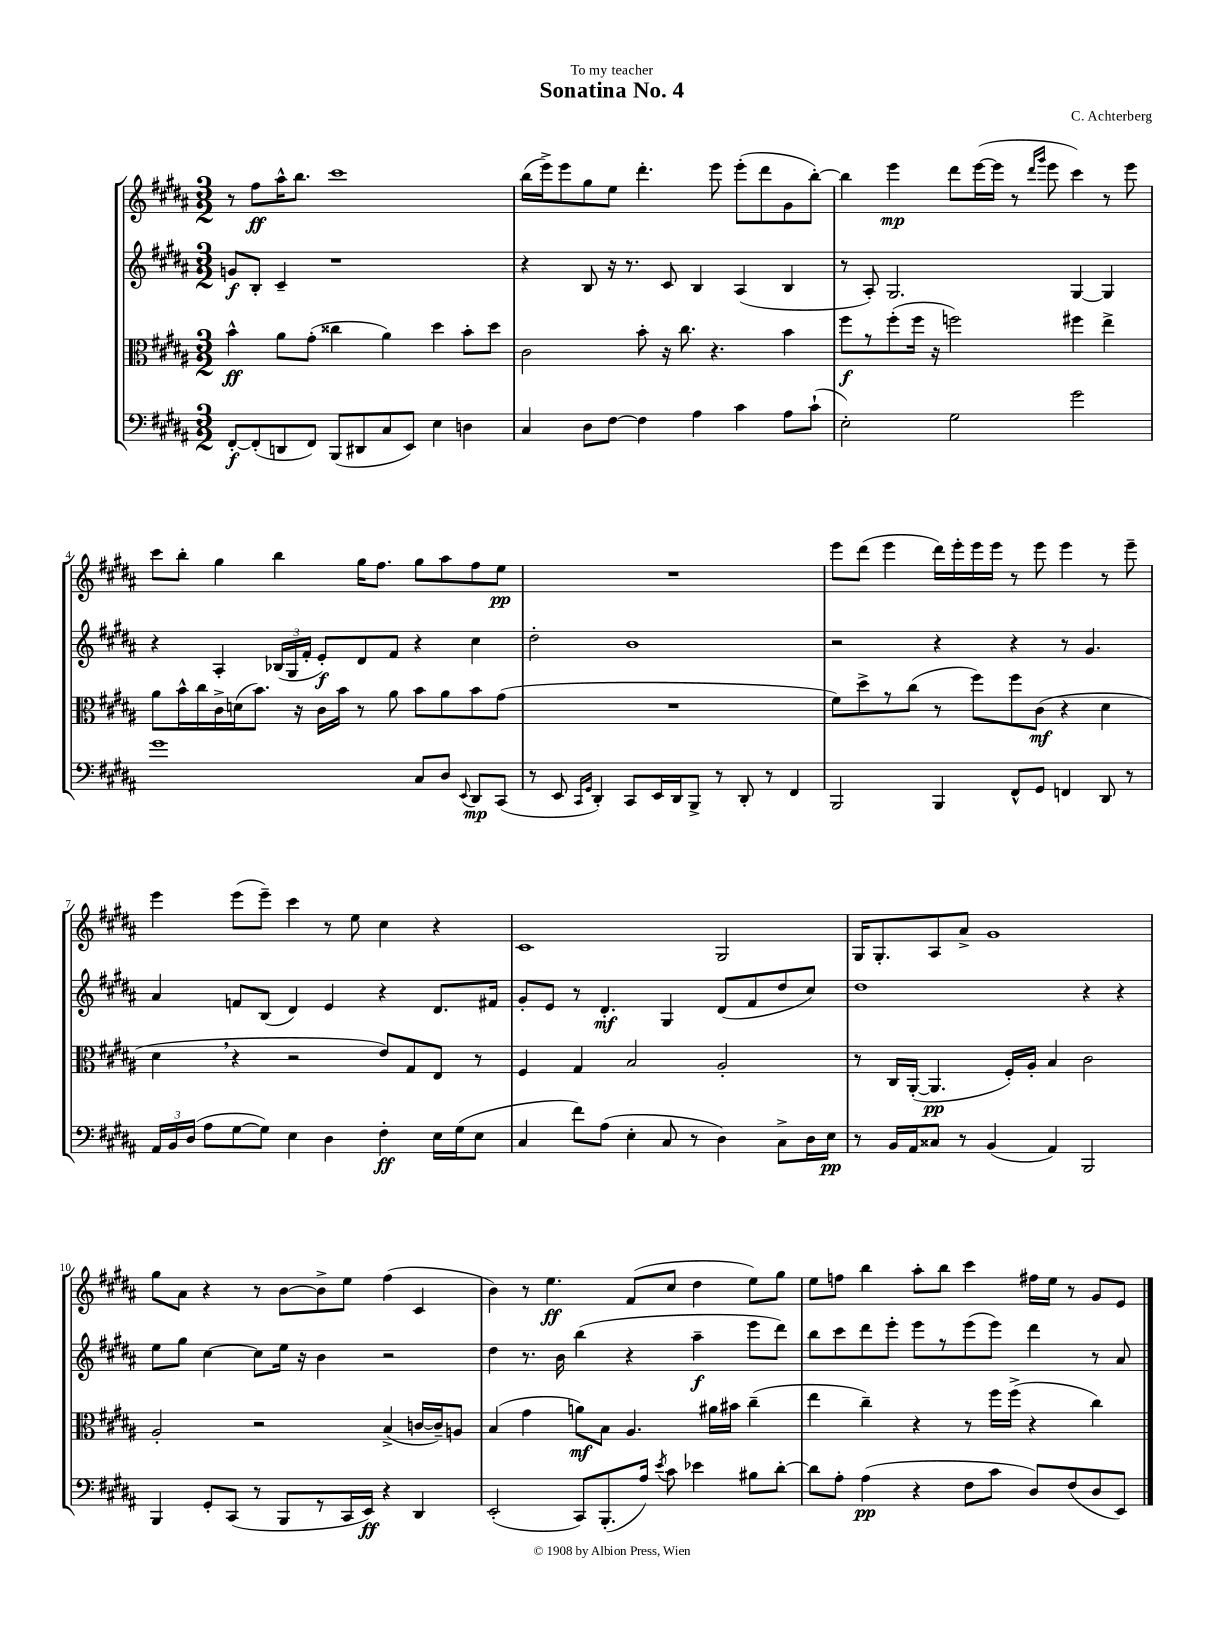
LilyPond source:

\header { title = "Sonatina No. 4" composer = "C. Achterberg" dedication = "To my teacher" }
<<
\new StaffGroup <<
\new Staff = "s0" {
    \clef treble \key b \major \numericTimeSignature \time 3/2
    \autoBeamOff r8 fis''8[\ff ais''16-^ b''8.] cis'''1 |
    b''16[( e'''16->) e'''8 gis''8 e''8] dis'''4.-. e'''8 e'''8[-.( dis'''8 gis'8 b''8]~-.) |
    b''4 e'''4\mp dis'''8[ e'''16~( e'''16] r8 \grace { dis'''16[ gis'''16] } e'''8 cis'''4) r8 e'''8 |
    cis'''8[ b''8]-. gis''4 b''4 gis''16[ fis''8.] gis''8[ ais''8 fis''8 e''8]\pp |
    R1. |
    e'''8[ dis'''8]( e'''4 dis'''16[) e'''16-. e'''16 e'''16] r8 e'''8 e'''4 r8 e'''8-- |
    e'''4 e'''8[( e'''8]--) cis'''4 r8 e''8 cis''4 r4 |
    cis'1 gis2 |
    gis16[ gis8.-. ais8 ais'8]-> gis'1 |
    gis''8[ ais'8] r4 r8 b'8[~ b'8-> e''8] fis''4( cis'4 |
    b'4) r8 e''4.\ff fis'8[( cis''8] dis''4 e''8[) gis''8] |
    e''8[ f''8] b''4 ais''8[-. b''8] cis'''4 fis''16[ e''16] r8 gis'8[ e'8] \bar "|." |
}
\new Staff = "s1" {
    \clef treble \key b \major \numericTimeSignature \time 3/2
    \autoBeamOff g'8[\f b8]-. cis'4-- r1 |
    r4 b8 r16 r8. cis'8 b4 ais4( b4 |
    r8 ais8-.) gis2. gis4~ gis4 |
    r4 ais4-. \tuplet 3/2 { bes16[( gis16 fis'16]-. } e'8[-.\f) dis'8 fis'8] r4 cis''4 |
    dis''2-. b'1 |
    r2 r4 r4 r8 gis'4. |
    ais'4 f'8[ b8]( dis'4) e'4 r4 dis'8.[ fis'16] |
    gis'8[-. e'8] r8 dis'4.-.\mf gis4 dis'8[( fis'8 dis''8 cis''8]) |
    dis''1 r4 r4 |
    e''8[ gis''8] cis''4~ cis''8[ e''16] r16 b'4 r2 |
    dis''4 r8. b'16 b''4( r4 ais''4--\f e'''8[ dis'''8]) |
    b''8[ cis'''8 dis'''8 e'''8]-. e'''8[ r8 e'''8( e'''8]) dis'''4 r8 ais'8 \bar "|." |
}
\new Staff = "s2" {
    \clef alto \key b \major \numericTimeSignature \time 3/2
    \autoBeamOff b'4-^\ff ais'8[ gis'8]-.( cisis''4 ais'4) dis''4 b'8[-. dis''8] |
    cis'2 b'8-. r16 cis''8. r4. b'4 |
    fis''8[\f r8 fis''8-.( fis''16] r16 f''2) fis''4 e''4-> |
    ais'8[ b'16-^ cis''16 cis'16-> d'16( b'8.]) r16 cis'16[ b'16] r8 ais'8 b'8[ ais'8 b'8 gis'8]( |
    R1. |
    fis'8[) dis''8-> r8 cis''8]( r8 fis''8[) fis''8 cis'8]\mf( r4 dis'4 |
    dis'4 \breathe r4 r2 e'8[) gis8 e8] r8 |
    fis4 gis4 b2 ais2-. |
    r8 cis16[ ais,16]~-.( ais,4.\pp fis16[-.) ais16]-. b4 cis'2 |
    ais2-. r2 b4->( c'16[~ c'16--) a8] |
    b4( gis'4 a'8[\mf) b8] ais4. ais'16[ bis'16] cis''4--( |
    e''4 cis''4--) r4 r8 fis''16[ fis''16]->( r4 cis''4) \bar "|." |
}
\new Staff = "s3" {
    \clef bass \key b \major \numericTimeSignature \time 3/2
    \autoBeamOff fis,8[~-.\f fis,8-.( d,8 fis,8]) b,,8[( dis,8 cis8 e,8]) e4 d4 |
    cis4 dis8[ fis8]~ fis4 ais4 cis'4 ais8[ cis'8]-!( |
    e2-.) gis2 gis'2 |
    gis'1 cis8[ dis8] \appoggiatura { e,8 } dis,8[\mp cis,8]( |
    r8 e,8 \grace { cis,16[ gis,16] } dis,4-.) cis,8[ e,16 dis,16 b,,8]-> r8 dis,8-. r8 fis,4 |
    b,,2 b,,4 fis,8[-^ gis,8] f,4 dis,8 r8 |
    \tuplet 3/2 { ais,16[ b,16 dis16]( } ais8[ gis8~ gis8]) e4 dis4 fis4-.\ff e16[ gis16( e8] |
    cis4 fis'8[) ais8]( e4-. cis8 r8 dis4) cis8[-> dis16 e16]\pp |
    r8 b,16[ ais,16 cisis8] r8 b,4( ais,4) b,,2 |
    b,,4 gis,8[-. cis,8]( r8 b,,8[ r8 cis,16 e,16]\ff) r4 dis,4 |
    e,2-.( cis,8[) b,,8.-.( ais16]) \acciaccatura { e'8 } cis'8 ees'4 bis8[ dis'8]~-. |
    dis'8[ ais8]-. ais4\pp( r4 fis8[ cis'8] dis8[) fis8( dis8 e,8]) \bar "|." |
}
>>
>>
